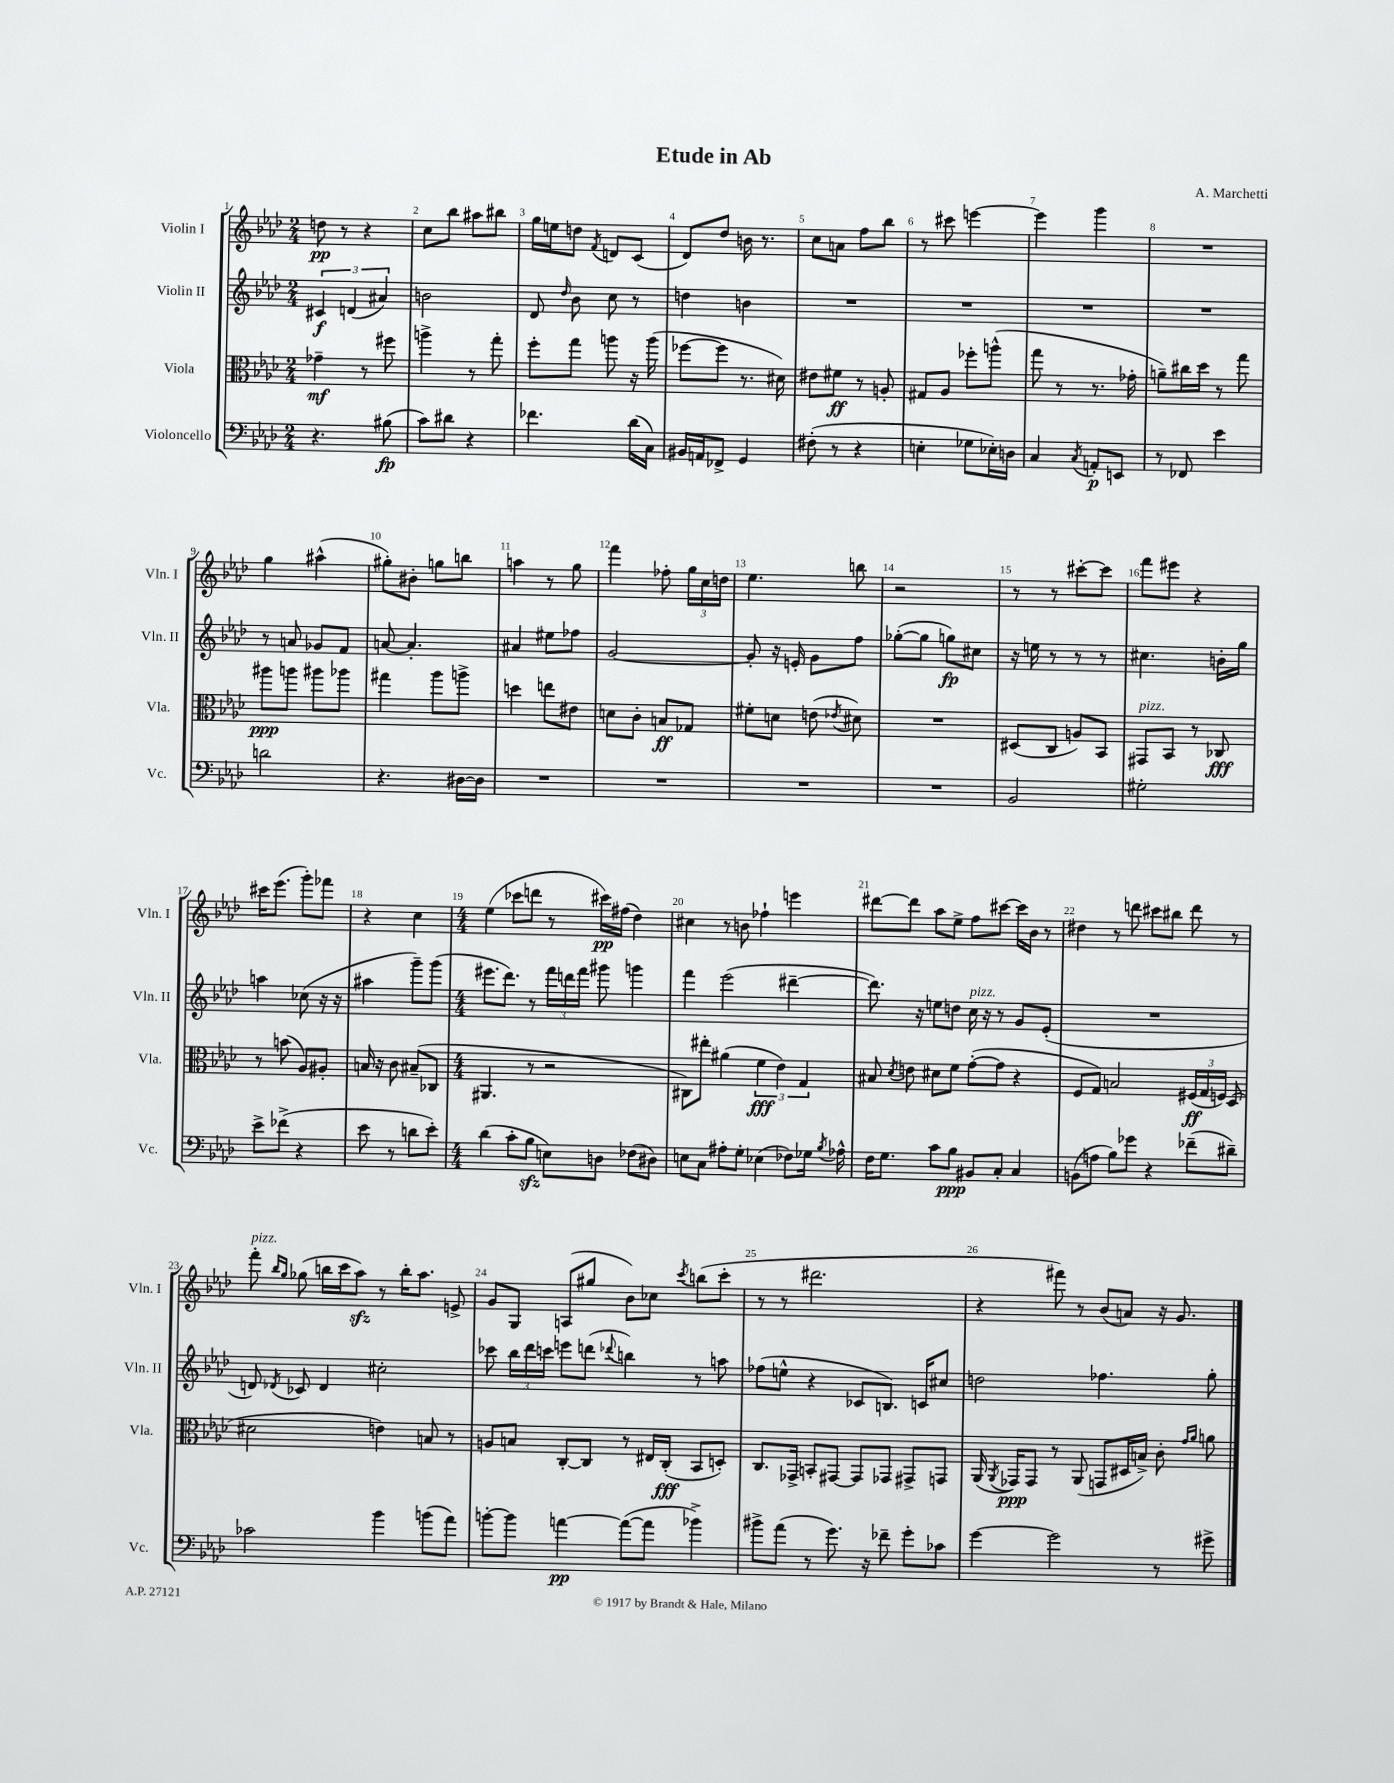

**kern	**dynam	**kern	**dynam	**kern	**dynam	**kern	**dynam
*part4	*part4	*part3	*part3	*part2	*part2	*part1	*part1
*staff4	*staff4	*staff3	*staff3	*staff2	*staff2	*staff1	*staff1
*I"Violoncello	*	*I"Viola	*	*I"Violin II	*	*I"Violin I	*
*I'Vc.	*	*I'Vla.	*	*I'Vln. II	*	*I'Vln. I	*
*clefF4	*	*clefC3	*	*clefG2	*	*clefG2	*
*k[b-e-a-d-]	*	*k[b-e-a-d-]	*	*k[b-e-a-d-]	*	*k[b-e-a-d-]	*
*M2/4	*	*M2/4	*	*M2/4	*	*M2/4	*
=1	=1	=1	=1	=1	=1	=1	=1
4.r	.	4g-X~\	mf	6c#X/	f	8ddn\	pp
.	.	.	.	.	.	8r	.
.	.	.	.	(6dn/	.	.	.
.	.	8r	.	.	.	4r	.
.	.	.	.	6a#X/)	.	.	.
(8B#X\	fp	8ff#X\	.	.	.	.	.
=2	=2	=2	=2	=2	=2	=2	=2
8c\L)	.	4aan^\	.	2bn\	.	8cc\L	.
8d#X\J	.	.	.	.	.	8bb-\J	.
4r	.	8r	.	.	.	8aa#X\L	.
.	.	8gg'\	.	.	.	8bb#X\J	.
=3	=3	=3	=3	=3	=3	=3	=3
4.f-X\	.	8ff'\L	.	8d-/	.	16gg\LL	.
.	.	.	.	.	.	16een\J	.
.	.	.	.	16qqdd-/	.	.	.
.	.	8gg\J	.	8b-\	.	8ddn\J	.
.	.	.	.	.	.	8qf/	.
.	.	8aan\	.	8cc\	.	8dn/L	.
(16d-\LL	.	16r	.	8r	.	(8c/J	.
16C\JJ)	.	(16aa\	.	.	.	.	.
=4	=4	=4	=4	=4	=4	=4	=4
16BB#X/LL	.	[8ff-X\L	.	4ddn\	.	8d-/L)	.
16AAn/J	.	.	.	.	.	.	.
8FF-X^/J	.	8ff-\J]	.	.	.	8dd-/J	.
4GG/	.	8.r	.	4bn\	.	16bn\	.
.	.	.	.	.	.	8.r	.
.	.	16d#X\)	.	.	.	.	.
=5	=5	=5	=5	=5	=5	=5	=5
(8F#X'\	.	8e#X\L	.	2r	.	8cc\L	.
8r	.	8f#X\J	ff	.	.	8an\J	.
4r	.	8r	.	.	.	8ff\L	.
.	.	8An'/	.	.	.	8bb-\J	.
=6	=6	=6	=6	=6	=6	=6	=6
4En'\	.	8G#X/L	.	2r	.	8r	.
.	.	8A-/J	.	.	.	8ccc#X\	.
8G-X\L	.	8ff-X'\L	.	.	.	[4eeen\	.
16E-X'\L)	.	(8aan^^\J	.	.	.	.	.
16Dn\JJ	.	.	.	.	.	.	.
=7	=7	=7	=7	=7	=7	=7	=7
4C/	.	8gg\	.	2r	.	4eee\]	.
.	.	8r	.	.	.	.	.
8qC/	.	.	.	.	.	.	.
8AAn'/L	p	8.r	.	.	.	4ggg\	.
8EEn/J	.	.	.	.	.	.	.
.	.	16g-X'\	.	.	.	.	.
=8	=8	=8	=8	=8	=8	=8	=8
8r	.	8an~\L)	.	2r	.	2r	.
8FF-X/	.	16cc#X\L	.	.	.	.	.
.	.	16dd-\JJ	.	.	.	.	.
4e-\	.	8r	.	.	.	.	.
.	.	8gg\	.	.	.	.	.
!!LO:LB:g=z
=9	=9	=9	=9	=9	=9	=9	=9
2dn\	.	8aa#X\L	ppp	8r	.	4gg\	.
.	.	8aan\J	.	8an/	.	.	.
.	.	8aa#X\L	.	8g-X/L	.	(4aa#X^^\	.
.	.	8aa-X\J	.	8f/J	.	.	.
=10	=10	=10	=10	=10	=10	=10	=10
4.r	.	4gg#X\	.	[8an/	.	8gg#X'\L)	.
.	.	.	.	4.a'/]	.	8b#X'\J	.
.	.	8aa-\L	.	.	.	8ggn\L	.
[16D#X\LL	.	8aan^\J	.	.	.	8bbn\J	.
16D#\JJ]	.	.	.	.	.	.	.
=11	=11	=11	=11	=11	=11	=11	=11
2r	.	4ddn\	.	4a#X/	.	4aan\	.
.	.	8een\L	.	8ee#X\L	.	8r	.
.	.	8e#X\J	.	8ff-X\J	.	8gg\	.
=12	=12	=12	=12	=12	=12	=12	=12
2r	.	8dn\L	.	[2g/	.	4fff\	.
.	.	8c'\J	.	.	.	.	.
.	.	8Bn/L	ff	.	.	8ff-X'\	.
.	.	8G-X/J	.	.	.	24gg\LL	.
.	.	.	.	.	.	24cc\	.
.	.	.	.	.	.	24ddn\JJ	.
=13	=13	=13	=13	=13	=13	=13	=13
2r	.	8f#X'\L	.	8g'/]	.	4.ee-\	.
.	.	8dn\J	.	16r	.	.	.
.	.	.	.	16en'/	.	.	.
.	.	(8en\	.	8g\L	.	.	.
.	.	8qe-X/	.	.	.	.	.
.	.	8d#X\)	.	8ff\J	.	8bbn\	.
=14	=14	=14	=14	=14	=14	=14	=14
2r	.	2r	.	([8gg-X'\L	.	2r	.
.	.	.	.	8gg-\J]	.	.	.
.	.	.	.	8ggn\L)	fp	.	.
.	.	.	.	8cc#X\J	.	.	.
=15	=15	=15	=15	=15	=15	=15	=15
2BB-/	.	(8D#X/L	.	16r	.	8r	.
.	.	.	.	16een\	.	.	.
.	.	8C/J	.	8r	.	8r	.
.	.	8An/L)	.	8r	.	[8ccc#X'\L	.
.	.	8BB-/J	.	8r	.	8ccc#\J]	.
=16	=16	=16	=16	=16	=16	=16	=16
!	!	!LO:TX:a:i:t=pizz.	!	!	!	!	!
2G#X'\	.	8GG#X/L	.	4.cc#X\	.	8fff\L	.
.	.	8BB-/J	.	.	.	8eee#X\J	.
.	.	8r	.	.	.	4r	.
.	.	8C-X/	fff	16bn'\LL	.	.	.
.	.	.	.	16gg\JJ	.	.	.
!!LO:LB:g=z
=17	=17	=17	=17	=17	=17	=17	=17
8e-^\L	.	8r	.	4aan\	.	16ccc#X\KL	.
.	.	.	.	.	.	(8.eee-\J	.
(8f-X^\J	.	(8bn\	.	.	.	.	.
4r	.	8A-/L)	.	(8cc-X\	.	8ggg'\L)	.
.	.	8A#X'/J	.	16r	.	8fff-X\J	.
.	.	.	.	16r	.	.	.
=18	=18	=18	=18	=18	=18	=18	=18
8e-\	.	16Bn/	.	4aa#X\	.	4r	.
.	.	16r	.	.	.	.	.
8r	.	8c\	.	.	.	.	.
8dn\L	.	(8B#X~/L	.	8ggg~\L)	.	4cc\	.
8e-'\J)	.	8C-X/J	.	(8ggg\J	.	.	.
=19	=19	=19	=19	=19	=19	=19	=19
*M4/4	*	*M4/4	*	*M4/4	*	*M4/4	*
(4d-\	.	4.AA#X/	.	8.eee#X\L	.	(4ee-\	.
.	.	.	.	8.ddd-\J)	.	.	.
8c'\L	.	.	.	.	.	8ccc-X\L	.
8B-zz\J	.	8r	.	8r	.	8dddn\J	.
8En\L)	.	2r	.	24fff\LL	.	8r	.
.	.	.	.	24dddn\	.	.	.
.	.	.	.	24fff\JJ	.	.	.
8Dn\J	.	.	.	8ggg#X\	.	16ccc#X\LL)	pp
.	.	.	.	.	.	(16ff#X\JJ	.
(8F-X\L	.	.	.	4gggn\	.	4dd-\)	.
8D#X\J)	.	.	.	.	.	.	.
=20	=20	=20	=20	=20	=20	=20	=20
8En\L	.	8C#X\L)	.	4fff\	.	4cc#X\	.
8C\J	.	8ee#X'\J	.	.	.	.	.
8A#X'\L	.	(4a#X\	.	(2eee-\	.	8r	.
8G'\J	.	.	.	.	.	8bn\	.
(4E-X\	.	6f\	fff	.	.	4ff-X`\	.
.	.	6e-\)	.	.	.	.	.
8F-X\L)	.	.	.	[4ddd#X~\	.	4eeen\	.
.	.	6G/	.	.	.	.	.
16G-X\Jk	.	.	.	.	.	.	.
8qB-/	.	.	.	.	.	.	.
16A-X^^\	.	.	.	.	.	.	.
=21	=21	=21	=21	=21	=21	=21	=21
16F\KL	.	8B#X/	.	8.ddd#\])	.	[8ddd#X\L	.
8.G\J	.	.	.	.	.	.	.
.	.	8qd-/	.	.	.	.	.
.	.	8en\	.	.	.	8ddd#\J]	.
.	.	.	.	16r	.	.	.
8c\L	.	8d#X\L	.	8een\L	.	8aa-\L	.
8B-\J	ppp	8f\J	.	8ddn\J	.	8ee-^\J	.
!	!	!	!	!LO:TX:a:i:t=pizz.	!	!	!
8BB#X/L	.	([8g'\L	.	16cc\	.	8ff\L	.
.	.	.	.	16r	.	.	.
8C'/J	.	8g\J]	.	8r	.	[8ccc#X\J	.
4C/	.	4r	.	8g/L	.	16ccc#\LL]	.
.	.	.	.	.	.	16b-\JJ	.
.	.	.	.	(8e-'/J	.	8r	.
=22	=22	=22	=22	=22	=22	=22	=22
(8BBn\L	.	8F/L	.	1r	.	4dd#X\	.
8An\J	.	8G/J)	.	.	.	.	.
8B-\L)	.	2Bn/	.	.	.	8r	.
8g-X\J	.	.	.	.	.	8dddn\	.
4r	.	.	.	.	.	8ccc#X\L	.
.	.	.	.	.	.	8bb#X\J	.
(8f-X~\L	.	(24F#X/LL	ff	.	.	8ddd\	.
.	.	24G/	.	.	.	.	.
.	.	24Fn/JJ)	.	.	.	.	.
8d#X~\J)	.	(8D-/	.	.	.	8r	.
!!LO:LB:g=z
=23	=23	=23	=23	=23	=23	=23	=23
!	!	!	!	!	!	!LO:TX:a:i:t=pizz.	!
2c-X\	.	2d#X\	.	8dn/)	.	8fff'\	.
.	.	.	.	.	.	16qqbb-/LL	.
.	.	.	.	8qd-X/	.	16qqgg/JJ	.
.	.	.	.	8c-X/	.	(8gg-X\	.
.	.	.	.	4d-/	.	16bbn\LL	.
.	.	.	.	.	.	16ccc\J	.
.	.	.	.	.	.	8aa-zz\J)	.
4b-\	.	4en\)	.	2cc#X'\	.	8r	.
.	.	.	.	.	.	16bb'\KL	.
.	.	.	.	.	.	8.aa-\J	.
(8bn\L	.	8Bn/	.	.	.	.	.
8a-\J)	.	8r	.	.	.	8en^/	.
=24	=24	=24	=24	=24	=24	=24	=24
[8bn'\L	.	8An/L	.	8ccc-X\	.	8g/L	.
8b\J]	.	8Bn/J	.	24bb-\LL	.	8G/J	.
.	.	.	.	24ddd-\	.	.	.
.	.	.	.	24cccn\JJ	.	.	.
[4an\	pp	[8C'/L	.	8eeen\L	.	(8An/L	.
.	.	8C/J]	.	(8dddn\J	.	8gg#X/J	.
.	.	.	.	8qqddd-X/	.	.	.
(8a\L_	.	8r	.	4bbn\)	.	8b-\L)	.
8a\J]	.	16E#X/LL	.	.	.	8cc-X\J	.
.	.	(16C'/JJ	fff	.	.	.	.
.	.	.	.	.	.	8qccc/	.
4b-X^\)	.	8BB-/L	.	8r	.	(8bbn\L	.
.	.	8Dn'/J)	.	8aan\	.	8ccc'\J	.
=25	=25	=25	=25	=25	=25	=25	=25
8b#X^\L	.	8.C/L	.	(8ff-X\L	.	8r	.
(8a-\J	.	.	.	8een^^\J	.	8r	.
.	.	16GG-X^/Jk	.	.	.	.	.
8r	.	8BBn'/L	.	4r	.	2.ddd#X\	.
8.g\)	.	[8GG#X/J	.	.	.	.	.
.	.	8GG#/L]	.	8c-X/L	.	.	.
16r	.	.	.	.	.	.	.
8f-X~\	.	8GG-X/J	.	8.Bn/J)	.	.	.
8g'\L	.	8GG#X^/L	.	.	.	.	.
.	.	.	.	16cn/KL	.	.	.
8c-X\J	.	8GGn/J	.	8cc#X/J	.	.	.
=26	=26	=26	=26	=26	=26	=26	=26
[4g\	.	(16AA-/	.	2ddn\	.	4r	.
.	.	8qAA-/	.	.	.	.	.
.	.	16GG-X/KL)	ppp	.	.	.	.
.	.	8GG-/J	.	.	.	.	.
2g\]	.	8r	.	.	.	8fff#X\)	.
.	.	(8AA-/	.	.	.	8r	.
.	.	8GGn/L	.	4.ff-X\	.	(8b-/L	.
.	.	16D#X/L	.	.	.	8an/J)	.
.	.	16Bn^/JJ)	.	.	.	.	.
8r	.	8c'\	.	.	.	16r	.
.	.	.	.	.	.	8.g/	.
.	.	16qqg/LL	.	.	.	.	.
.	.	16qqa-/JJ	.	.	.	.	.
8g#X^\	.	8an\	.	8gg'\	.	.	.
==	==	==	==	==	==	==	==
*-	*-	*-	*-	*-	*-	*-	*-
